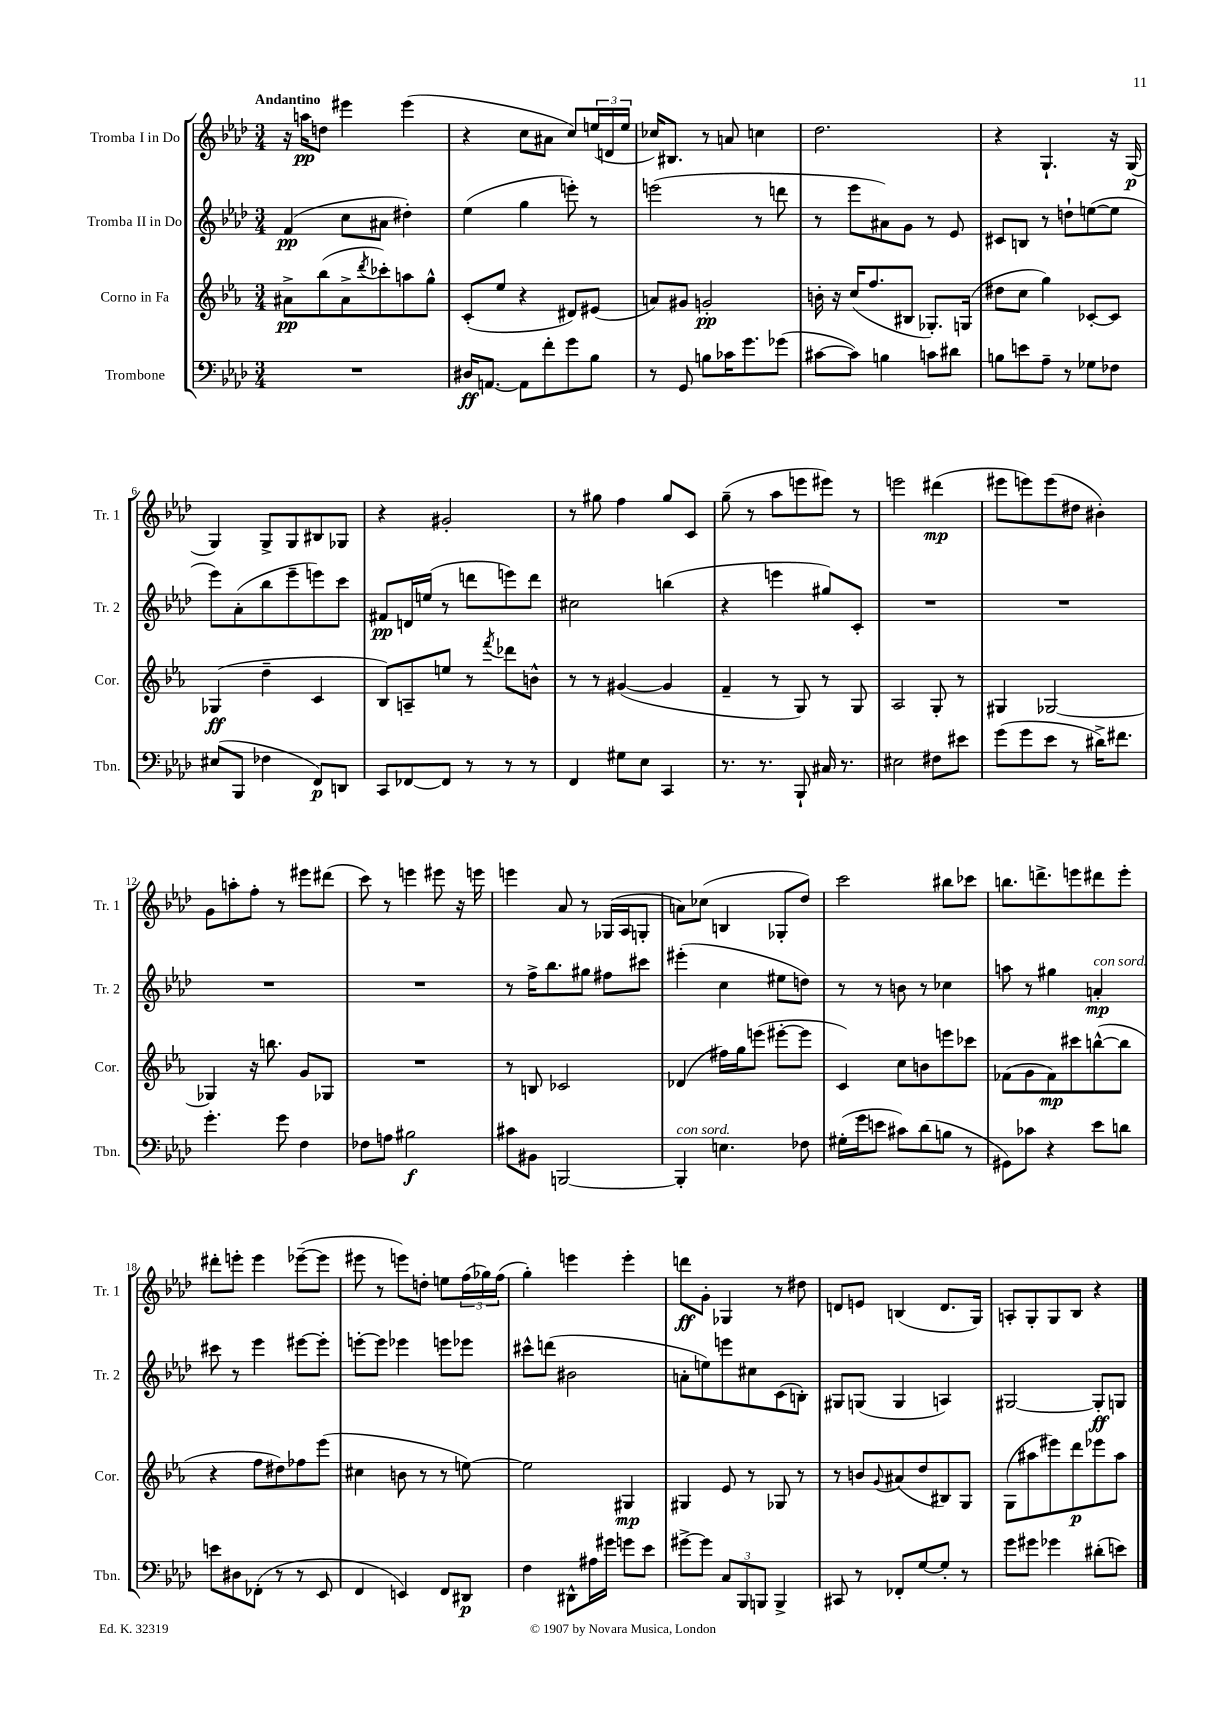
<<
\new StaffGroup <<
\new Staff = "s0" \with { instrumentName = "Tromba I in Do" shortInstrumentName = "Tr. 1" } {
    \clef treble \key aes \major \numericTimeSignature \time 3/4 \tempo "Andantino"
    r16 a''16\pp d''8 eis'''4 eis'''4( |
    r4 c''8 ais'8 c''8) \tuplet 3/2 { e''16( d'16 e''16 } |
    ces''16) bis8. r8 a'8 c''4 |
    des''2. |
    r4 g4.-! r16 g16\p( |
    g4) g8-> g8 bis8 ges8 |
    r4 gis'2-. |
    r8 gis''8 f''4 gis''8 c'8 |
    g''8--( r8 aes''8 e'''8 eis'''8) r8 |
    e'''2 dis'''4\mp( |
    eis'''8 e'''8) e'''8( dis''8 bis'4-.) |
    g'8 a''8-. f''8-. r8 eis'''8 dis'''8( |
    c'''8) r8 e'''4 eis'''8 r16 e'''16 |
    e'''4 aes'8 r8 ges16( aes16 g8-. |
    a'8) ces''8( b4 ges8-. des''8) |
    c'''2 bis''8 ces'''8 |
    b''8. d'''8.-> e'''8 dis'''8 e'''8-. |
    dis'''8-. e'''8-. e'''4 ees'''8~--( ees'''8 |
    eis'''8 r8 e'''8) d''8-. e''8 \tuplet 3/2 { f''16( ges''16) f''16( } |
    g''4-.) e'''4 e'''4-. |
    d'''8\ff g'8-. ges4 r8 dis''8 |
    d'8 e'8 b4( d'8. g16) |
    a8-. g8-. g8 bes8 r4 \bar "|." |
}
\new Staff = "s1" \with { instrumentName = "Tromba II in Do" shortInstrumentName = "Tr. 2" } {
    \clef treble \key aes \major \numericTimeSignature \time 3/4
    f'4\pp( c''8 ais'8 dis''4-.) |
    ees''4( g''4 e'''8-.) r8 |
    e'''2( r8 d'''8 |
    r8 ees'''8 ais'8) g'8 r8 ees'8 |
    cis'8 b8 r8 d''8-! e''8~( e''8 |
    ees'''8) aes'8-.( bes''8 ees'''8-- e'''8) c'''8 |
    fis'8\pp d'16 e''16( r8 d'''8 e'''8) d'''8 |
    cis''2 b''4( |
    r4 e'''4 gis''8) c'8-. |
    R2. |
    R2. |
    R2. |
    R2. |
    r8 f''16-> bes''8. gis''8 fis''8 cis'''8 |
    eis'''4-.( c''4 eis''8 d''8) |
    r8 r8 b'8 r8 ces''4 |
    a''8 r8 gis''4 a'4-.\mp^\markup { \italic "con sord." } |
    cis'''8 r8 ees'''4 eis'''8~ eis'''8-. |
    e'''8~-. e'''8 ees'''4 e'''8 ees'''8 |
    cis'''8-^ d'''8( bis'2 |
    a'8-. e''8) e'''8 cis''8 c'8( b8-.) |
    gis8 g8( g4 a4) |
    gis2~ gis8-.\ff g8 \bar "|." |
}
\new Staff = "s2" \with { instrumentName = "Corno in Fa" shortInstrumentName = "Cor." } {
    \clef treble \key ees \major \numericTimeSignature \time 3/4
    ais'8->\pp bes''8( ais'8-> \acciaccatura { d'''8 } ces'''8-.) a''8 g''8-^ |
    c'8-.( ees''8 r4 dis'8) eis'8( |
    a'8) gis'8 g'2-.\pp |
    b'16-. r16 c''16( f''8. bis8 ges8.-.) g16( |
    dis''8 c''8 g''4) ces'8~-. ces'8 |
    ges4\ff( d''4-- c'4 |
    bes8) a8-- e''8 r8 \acciaccatura { f'''8 } des'''8 b'8-^ |
    r8 r8 gis'4~( gis'4 |
    f'4-- r8 g8) r8 g8 |
    aes2 g8-. r8 |
    gis4 ges2~ |
    ges4 r16 b''8. g'8 ges8 |
    R2. |
    r8 b8 ces'2 |
    des'4( fis''16) g''16 e'''8( eis'''8~-. eis'''8 |
    c'4) c''8 b'8 e'''8 ces'''8 |
    fes'8( g'8 fes'8\mp) cis'''8 b''8~-^( b''8 |
    r4 f''8 dis''8) fes''8 ees'''8( |
    cis''4 b'8 r8 r8 e''8~) |
    e''2 gis4\mp |
    gis4 ees'8 r8 ges8 r8 |
    r8 b'8 \appoggiatura { g'8 } ais'8( d''8 bis8) g8 |
    g8( ais''8 eis'''8) d'''8\p ees'''8 ais''8 \bar "|." |
}
\new Staff = "s3" \with { instrumentName = "Trombone" shortInstrumentName = "Tbn." } {
    \clef bass \key aes \major \numericTimeSignature \time 3/4
    R2. |
    dis16\ff a,8.~ a,8 f'8-. g'8 bes8 |
    r8 g,8 b8 ces'16 g'8. ges'8( |
    cis'8~ cis'8) b4 c'8 dis'8 |
    b8 e'8 aes8-- r8 ges8 fes8 |
    eis8( bes,,8 fes4 f,8\p) d,8 |
    c,8 fes,8~ fes,8 r8 r8 r8 |
    f,4 gis8 ees8 c,4 |
    r8. r8. bes,,8-! cis16 r8. |
    eis2 fis8 eis'8 |
    g'8( g'8 ees'8 r8 dis'16->) fis'8. |
    g'4.-. g'8 f4 |
    fes8 a8 bis2\f |
    cis'8 bis,8 b,,2~ |
    b,,4-.^\markup { \italic "con sord." } e4. fes8 |
    gis16-.( g'16 e'8 cis'8) des'8( b8 r8 |
    gis,8) ces'8 r4 ees'8 d'8 |
    e'8 dis8 fes,8-.( r8 r8 ees,8 |
    f,4 e,4) f,8 dis,8\p |
    f4 dis,8-^ ais16 gis'16 g'8 ees'8 |
    gis'8~-> gis'8 \tuplet 3/2 { c8 bes,,8 b,,8 } b,,4-> |
    cis,8 r8 fes,8-. g8~ g8-. r8 |
    g'8 gis'8 ges'4 dis'8-.( e'8) \bar "|." |
}
>>
>>
